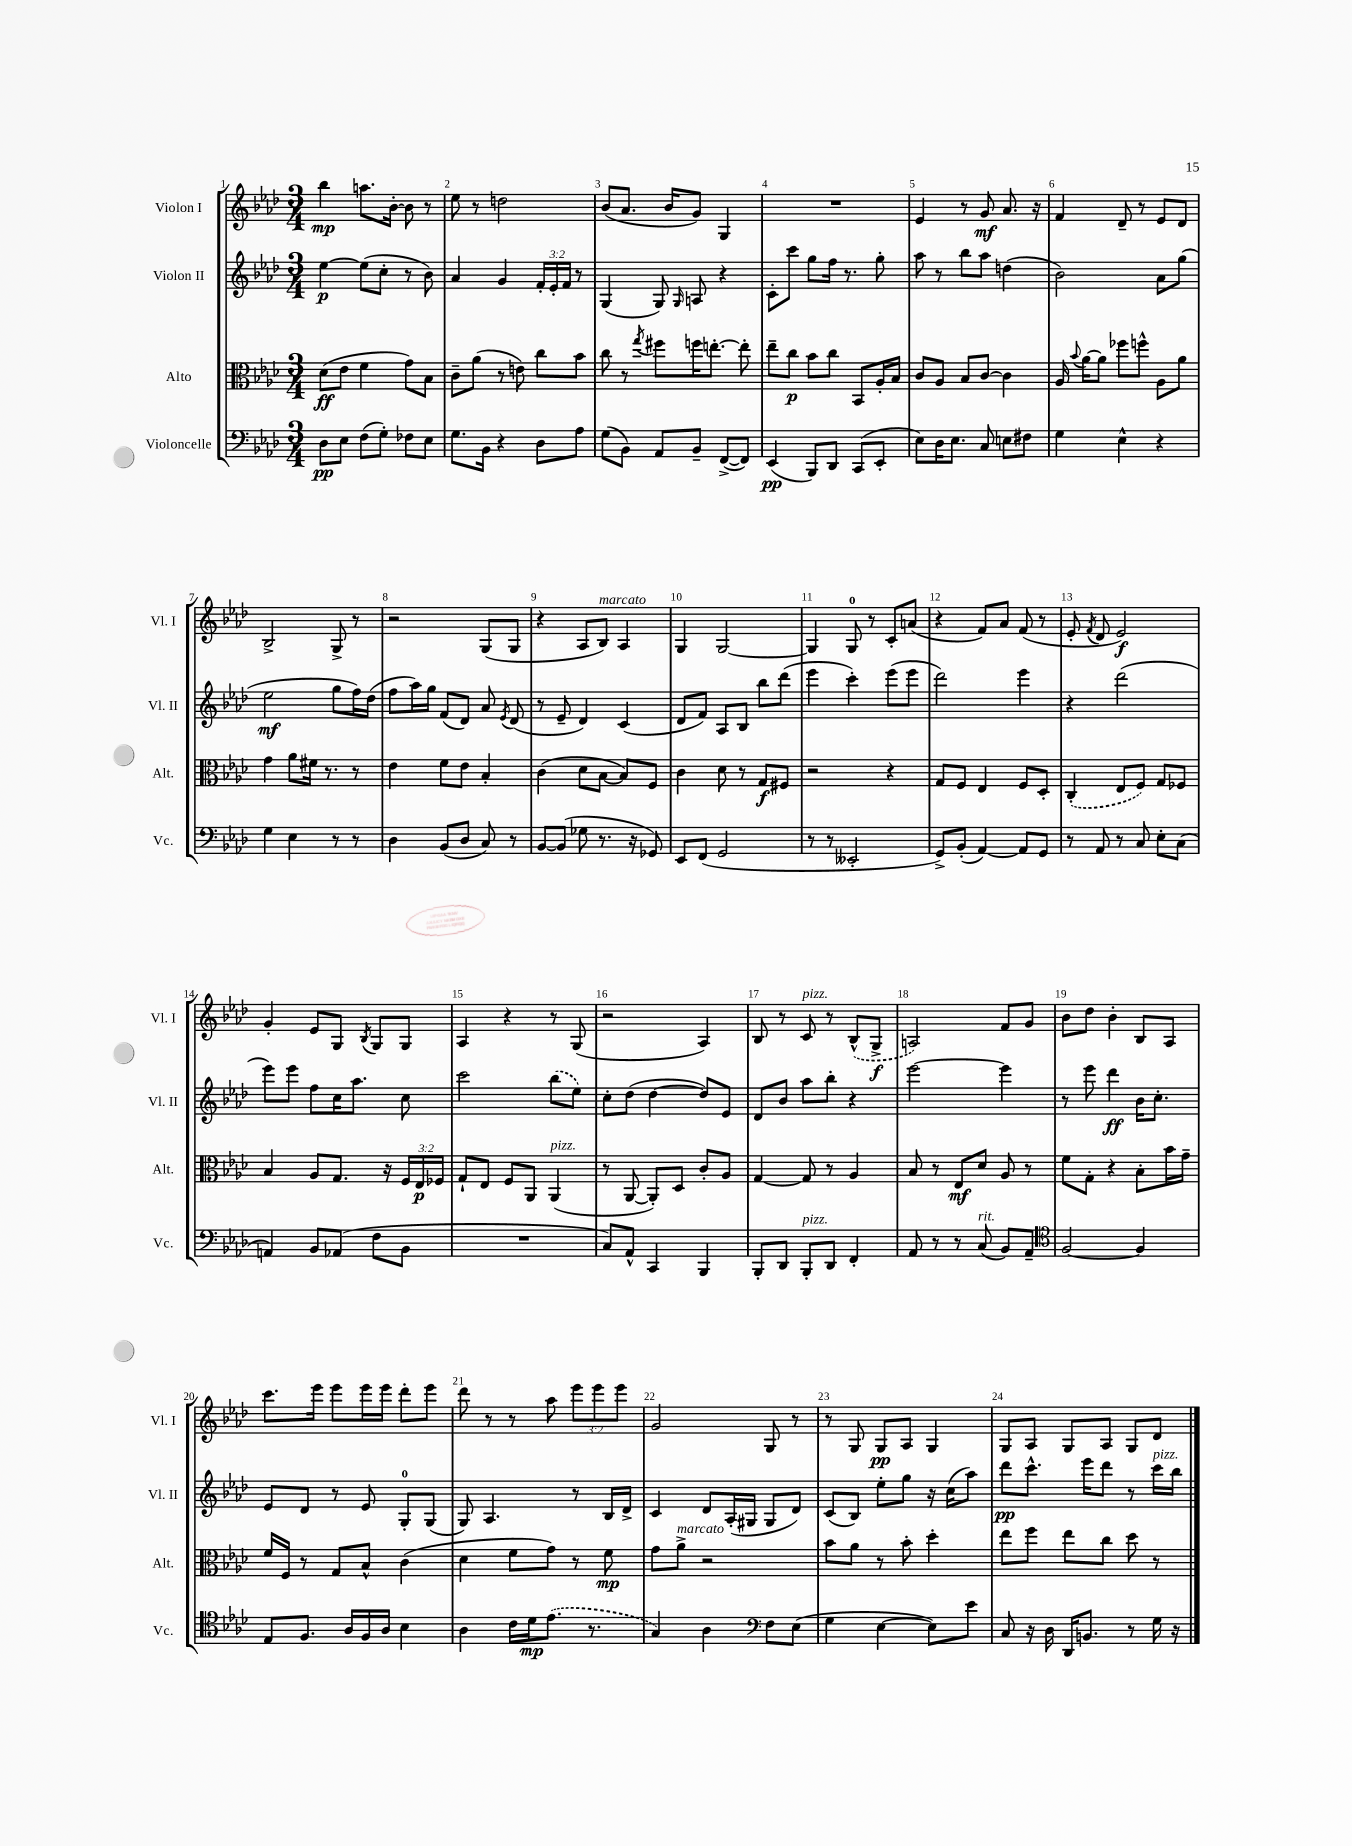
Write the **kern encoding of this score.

**kern	**kern	**kern	**kern
*staff4	*staff3	*staff2	*staff1
*clefF4	*clefC3	*clefG2	*clefG2
*k[b-e-a-d-]	*k[b-e-a-d-]	*k[b-e-a-d-]	*k[b-e-a-d-]
*M3/4	*M3/4	*M3/4	*M3/4
8D-	(8d-	[4ee-	4bb-
8E-	8e-	.	.
(8F	4f	(8ee-]	8.aa
8G')	.	8cc'	.
.	.	.	[16b-'
8F-	8g)	8r	8b-]
8E-	8B-	8b-)	8r
=	=	=	=
8.G	8c~	4a-	8ee-
.	(8a-	.	8r
16BB-	.	.	.
4r	8r	4g	2dd
.	8e)	.	.
8D-	8cc	24f'	.
.	.	24e-'	.
.	.	24f	.
8A-	8b-	8r	.
=	=	=	=
(8G	8cc	(4G	(8b-
8BB-)	8r	.	8.a-
.	8qgg	.	.
8AA-	8ff#	8G)	.
.	.	.	16b-
.	.	16qqG	.
8BB-~	16ff	8A	8g)
.	[8.ee'	.	.
([8FF^	.	4r	4G
8FF])	8ee']	.	.
=	=	=	=
(4EE-	8ee-~	8c'	2.r
.	8cc	8ccc	.
8BBB-)	8b-	8gg	.
8DD-	8cc	16ff	.
.	.	8.r	.
(8CC	8BB-	.	.
8EE-'	16A-'	8gg'	.
.	16B-	.	.
=	=	=	=
8E-)	8c	8aa-	4e-
16D-	8A-	8r	.
8.E-	.	.	.
.	8B-	8bb-	8r
8C	[8c	8aa-	8g
8E	4c]	(4dd	8.a-
8F#	.	.	.
.	.	.	16r
=	=	=	=
4G	16A-	2b-)	4f
.	8qqb-	.	.
.	[16a-	.	.
.	8a-]	.	.
4E-^^	8ff-	.	8d-~
.	8ff^^	.	8r
4r	8A-	8a-	8e-
.	8a-	(8gg	8d-
=	=	=	=
4G	4g	2ee-	2B-^
4E-	8a-	.	.
.	16f#	.	.
.	8.r	.	.
8r	.	8gg	8G^
8r	8r	16ff)	8r
.	.	(16dd-	.
=	=	=	=
4D-	4e-	8ff	2r
.	.	16aa-)	.
.	.	16gg	.
(8BB-	8f	(8f	.
8D-	8e-	8d-)	.
8C)	4B-'	8a-	(8G
.	.	8qe-	.
8r	.	(8d-	8G
=	=	=	=
[8BB-	(4c	8r	4r
(8BB-]	.	8e-~	.
8G-	8d-	4d-)	8A-
8.r	[8B-	.	8B-)
.	8B-])	(4c	4A-
16r	.	.	.
8GG-)	8F	.	.
=	=	=	=
8EE-	4c	8d-	4G
(8FF	.	8f)	.
2GG	8d-	8A-	[2G
.	8r	8B-	.
.	8G	8bb-	.
.	8F#	(8ddd-	.
=	=	=	=
8r	2r	4eee-	4G]
8r	.	.	.
2EE--'	.	4ccc')	8G
.	.	.	8r
.	4r	(8eee-	8c'
.	.	8eee-	(8a
=	=	=	=
8GG^)	8G	2ddd-)	4r
(8BB-'	8F	.	.
[4AA-)	4E-	.	8f)
.	.	.	8a-
8AA-]	8F	4eee-	(8f
8GG	8D-'	.	8r
=	=	=	=
8r	(4C'	4r	8e-'
.	.	.	8qf
8AA-	.	.	8d-
8r	8E-	(2ddd-	2e-)
8C	8F)	.	.
8E-'	8G	.	.
(8C	8F-	.	.
=	=	=	=
4AA)	4B-	8eee-)	4g'
.	.	8eee-	.
8BB-	8A-	8ff	8e-
(8AA-	8.G	16cc	8G
.	.	8.aa-	.
.	.	.	8qB-
8F	.	.	8G
.	16r	.	.
8BB-	24F	8cc	8G
.	24E-	.	.
.	24F-	.	.
=	=	=	=
2.r	8G`	2ccc	4A-
.	8E-	.	.
.	8F	.	4r
.	8AA-	.	.
.	(4AA-	(8bb-	8r
.	.	8ee-)	(8G
=	=	=	=
8C)	8r	8cc'	2r
8AA-^^	[8AA-	(8dd-	.
4CC	8AA-'])	[4dd-	.
.	8D-	.	.
4BBB-	8c'	8dd-])	4A-)
.	8A-	8e-	.
=	=	=	=
8BBB-'	[4G	8d-	8B-
8DD-	.	8b-	8r
8BBB-'	8G]	8aa-	8c
8DD-	8r	8bb-'	8r
4FF'	4A-	4r	(8B-^^
.	.	.	8G^
=	=	=	=
8AA-	8B-	[2eee-	2A)
8r	8r	.	.
8r	8E-	.	.
(8C	8d-	.	.
8BB-)	8A-	4eee-]	8f
8AA-~	8r	.	8g
=	=	=	=
*clefC4	*	*	*
[2F	8f	8r	8b-
.	8G'	8eee-	8dd-
.	4r	4ddd-	4b-'
4F]	8B-'	16b-	8B-
.	.	8.cc'	.
.	16b-	.	8A-
.	16g~	.	.
=	=	=	=
8E-	16f	8e-	8.ccc
.	16F	.	.
8.F	8r	8d-	.
.	.	.	16eee-
.	8G	8r	8eee-
16A-	.	.	.
16F	8B-^^	8e-	16eee-
16A-	.	.	16eee-
4B-	(4c	8G'	8ddd-'
.	.	(8G	8eee-
=	=	=	=
4A-	4d-	8G)	8ddd-
.	.	4.A-	8r
16c	8f	.	8r
16d-	.	.	.
(8.e-	8g)	.	8aa-
.	8r	8r	12eee-
8.r	.	.	.
.	.	.	12eee-
.	8f	16B-	.
.	.	.	12eee-
.	.	16d-^	.
=	=	=	=
4G)	8g	4c	2g
.	8a-^	.	.
4A-	2r	8d-	.
.	.	(16A-'	.
.	.	16G#	.
*clefF4	*	*	*
8F	.	8G#	8G
(8E-	.	8d-)	8r
=	=	=	=
4G	8b-	(8c	8r
.	8a-	8B-)	8G
[4E-	8r	8ee-'	8G
.	8b-'	8gg	8A-
8E-])	4dd-'	16r	4G
.	.	(16cc	.
8e-	.	8aa-)	.
=	=	=	=
8C	8ee-	8ddd-	8G
16r	8ff	8.ccc^^	8A-
16D-	.	.	.
16DD-	8ee-	.	8G
8.BB	.	16eee-	.
.	8cc	8ddd-	8A-
8r	8dd-	8r	8G
16G	8r	16ccc	8d-
16r	.	16bb-	.
==	==	==	==
*-	*-	*-	*-
